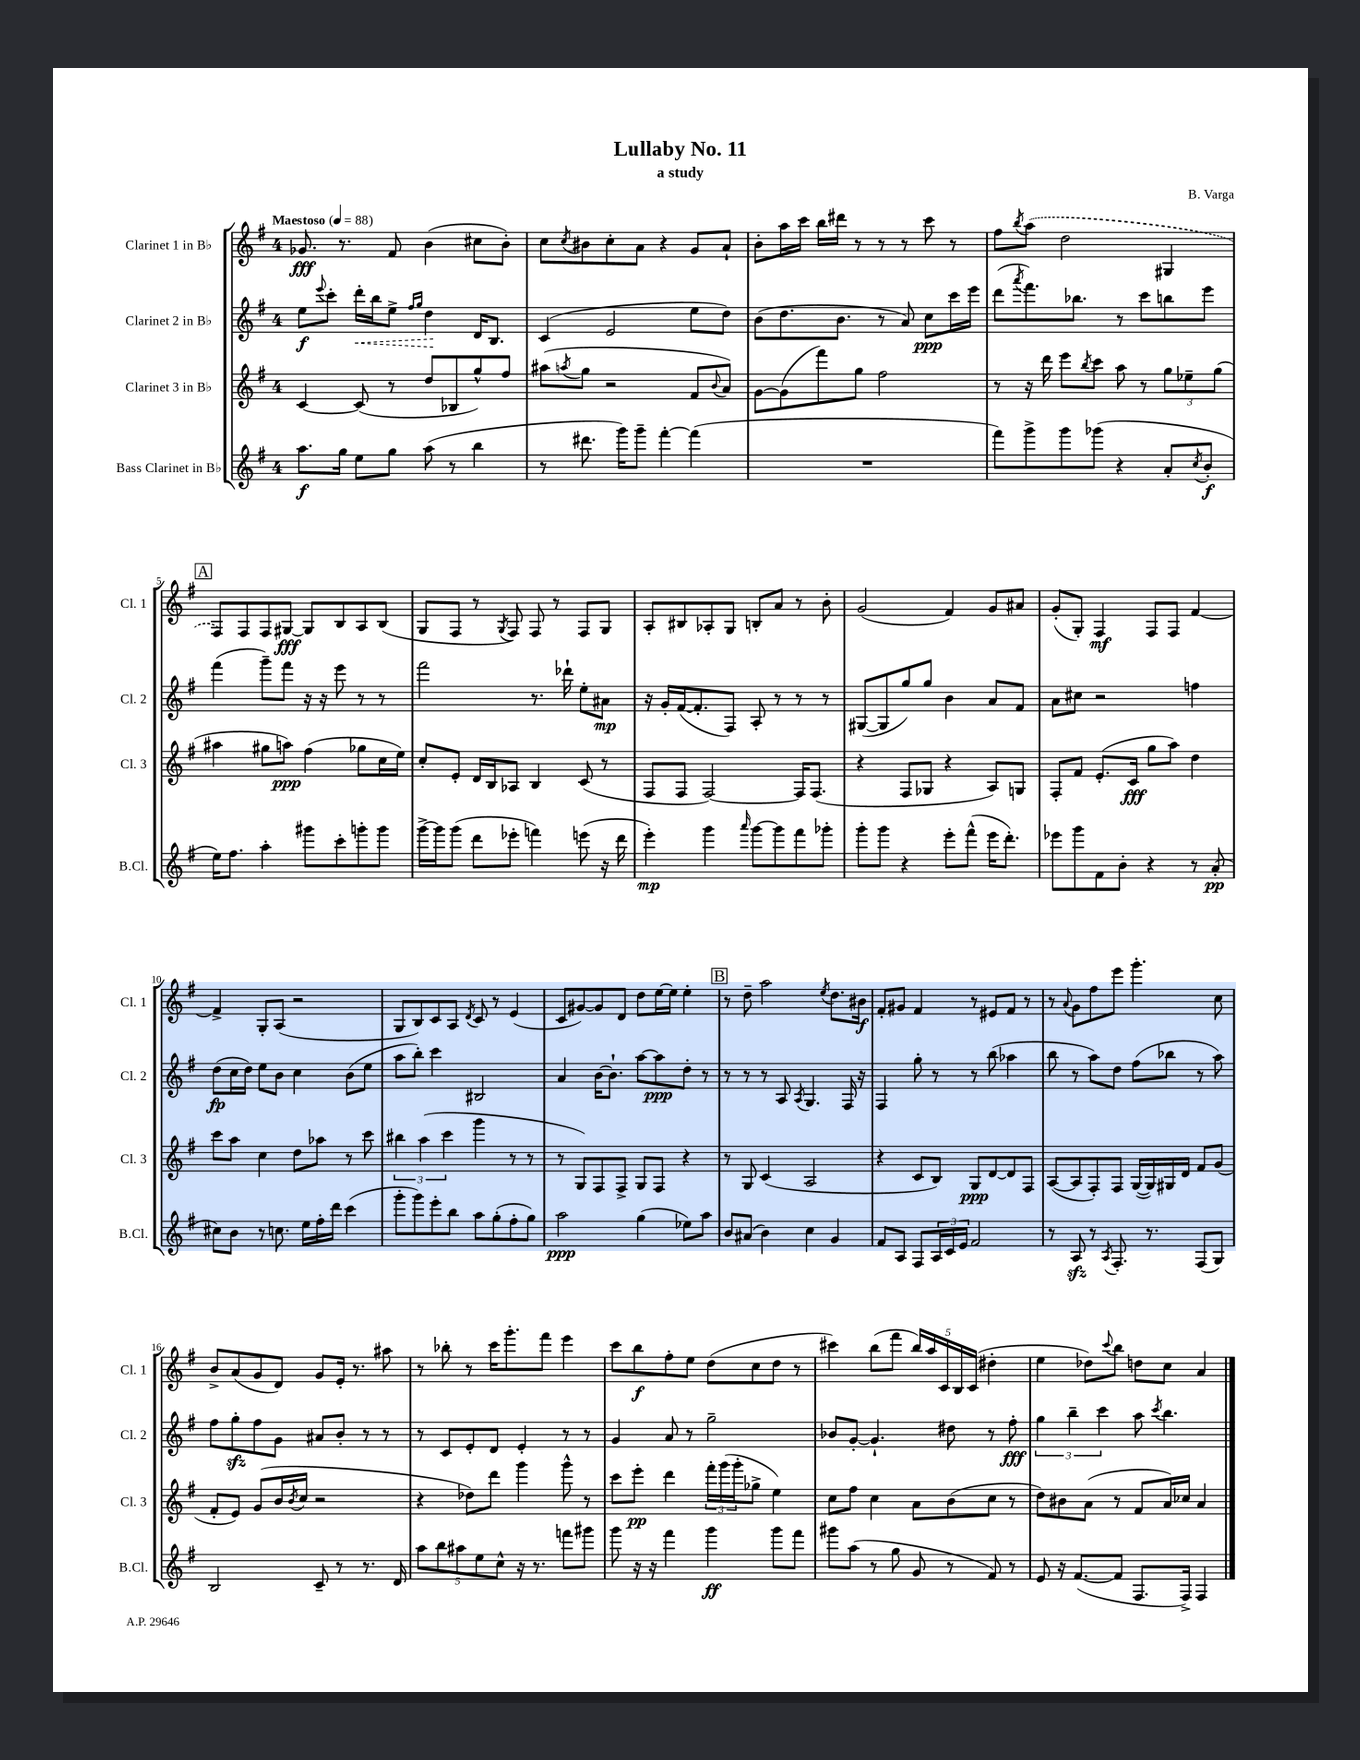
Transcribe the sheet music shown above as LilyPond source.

\header { title = "Lullaby No. 11" composer = "B. Varga" subtitle = "a study" }
<<
\new StaffGroup <<
\new Staff = "s0" \with { instrumentName = "Clarinet 1 in Bb" shortInstrumentName = "Cl. 1" } {
    \clef treble \key g \major \once \override Staff.TimeSignature.style = #'single-digit \time 4/4 \tempo "Maestoso" 4 = 88
    ges'8.\fff r8. fis'8 b'4( cis''8 b'8-.) |
    c''8 \acciaccatura { c''8 } bis'8 c''8-. a'8 r4 g'8 a'8-! |
    b'8-. a''16 c'''16 b''16 dis'''16 r8 r8 r8 c'''8 r8 |
    fis''8 \acciaccatura { b''8 } \once \slurDashed a''8( d''2 gis4 |
    \mark \markup { \box "A" } fis8) fis8 fis8 gis8~\fff gis8 b8 a8 b8( |
    g8 fis8 r8 \acciaccatura { g8 } fis8) fis8 r8 fis8 g8 |
    a8-. bis8 aes8-. g8 b8-. a'8 r8 b'8-. |
    g'2( fis'4) g'8 ais'8 |
    g'8-.( g8-.) fis4\mf fis8 fis8 fis'4~ |
    fis'4-> g8-. a8( r2 |
    g8 b8) c'8 a8 \acciaccatura { d'8 } c'8 r8 e'4( |
    c'8 gis'8~) gis'8 d'8 d''8 e''16~ e''16 e''4-. |
    \mark \markup { \box "B" } r8 d''8-- a''2 \acciaccatura { e''8 } d''8. bis'16\f |
    fis'8-. gis'8 fis'4 r8 eis'8 fis'8 r8 |
    r8 \appoggiatura { a'8 } g'8 fis''8 e'''8 g'''4.-. c''8 |
    b'8-> a'8( g'8 d'8) g'8 e'16-. r8. ais''8 |
    r8 bes''8-. r8 c'''16 g'''8.-. fis'''8 e'''4 |
    c'''8 b''8\f fis''8-. e''8 d''8( c''8 d''8 r8 |
    cis'''4) b''8( fis'''8 \tuplet 5/4 { b''16) a''16 c'16 b16 c'16( } dis''4-. |
    e''4 des''8) \appoggiatura { c'''8 } b''8 d''8 c''8 a'4 \bar "|." |
}
\new Staff = "s1" \with { instrumentName = "Clarinet 2 in Bb" shortInstrumentName = "Cl. 2" } {
    \clef treble \key g \major \once \override Staff.TimeSignature.style = #'single-digit \time 4/4
    e''8\f \appoggiatura { e'''8 } c'''8-. \once \override Hairpin.style = #'dashed-line d'''16-.\< b''16 e''8-> \grace { fis''16 g''16 } d''4\! d'16 b8. |
    c'4( e'2 e''8 d''8) |
    b'8( d''8. b'8. r8 a'8) c''8\ppp c'''16 e'''16 |
    d'''8( \acciaccatura { a'''8 } fis'''8.) bes''8. r8 c'''8 b''8 e'''8 |
    \mark \markup { \box "A" } fis'''4( g'''8--) fis'''8 r16 r16 e'''8 r8 r8 |
    fis'''2 r8. des'''16-! e''8-. ais'8\mp |
    r16 g'16-. fis'16~( fis'8.-. fis8) a8-. r8 r8 r8 |
    gis8~( gis8 g''8) g''8 b'4 a'8 fis'8 |
    a'8 cis''8 r2 f''4 |
    d''8\fp( c''16 d''16) e''8 b'8 c''4 b'8( e''8 |
    a''8 b''8-.) c'''4 bis2 |
    a'4 b'16~ b'8.-! a''8~ a''8\ppp d''8-. r8 |
    \mark \markup { \box "B" } r8 r8 r8 a8 \acciaccatura { a8 } g4. fis16 r16 |
    fis4 g''8-. r8 r8 b''8( aes''4 |
    b''8 r8 a''8) d''8 fis''8( bes''8 r8 a''8) |
    fis''8 g''8-.\sfz fis''8 g'8 ais'8 b'8-. r8 r8 |
    r8 c'8 e'8-. d'8 e'4-. r8 r8 |
    g'4 a'8 r8 g''2-- |
    bes'8 g'8~-. g'4.-! dis''8 r8 fis''8-.\fff |
    \tuplet 3/2 { g''4 b''4-- c'''4 } a''8 \acciaccatura { c'''8 } b''4. \bar "|." |
}
\new Staff = "s2" \with { instrumentName = "Clarinet 3 in Bb" shortInstrumentName = "Cl. 3" } {
    \clef treble \key g \major \once \override Staff.TimeSignature.style = #'single-digit \time 4/4
    c'4~ c'8( r8 d''8 bes8 g''8-^) fis''8 |
    ais''8( \acciaccatura { a''8 } g''8 r2 fis'8 \appoggiatura { b'8 } a'8) |
    g'8~ g'8( fis'''8) g''8 fis''2 |
    r8 r16 d'''16 e'''8 \acciaccatura { b''8 } c'''8 a''8 r8 \tuplet 3/2 { g''8 ees''8-- g''8( } |
    \mark \markup { \box "A" } ais''4 gis''8 a''8\ppp) fis''4( ges''8 c''16 e''16) |
    c''8-. e'8-. d'16 b16 aes8 b4 c'8( r8 |
    fis8 fis8 fis2~) fis16 fis8.( |
    r4 fis8 ges8 r4 a8) g8 |
    fis8-. fis'8 e'8.-.( c'16\fff g''8 a''8) d''4 |
    c'''8 a''8 c''4 d''8 aes''8 r8 c'''8 |
    \tuplet 3/2 { bis''4 a''4( c'''4 } g'''4 r8 r8 |
    r8 g8) fis8 fis8-> g8 fis8 r4 |
    \mark \markup { \box "B" } r8 g8 c'4( a2 |
    r4 c'8 b8) g8\ppp d'8~ d'8 fis8 |
    a8~( a8 fis8-.) fis8 g16~( g16) gis16 d'16 fis'8 g'8( |
    fis'8-. e'8) g'8( b'16 \acciaccatura { b'8 } c''16 r2 |
    r4 des''8) d'''8 g'''4 g'''8-^ r8 |
    c'''8 e'''8-.\pp d'''4 \tuplet 3/2 { fis'''16-. g'''16( g'''16-. } ges''8-> e''4) |
    c''8 fis''8 c''4 a'8 b'8( c''8 r8 |
    d''8) bis'8 a'8( r8 fis'8 a'16) ces''16 a'4 \bar "|." |
}
\new Staff = "s3" \with { instrumentName = "Bass Clarinet in Bb" shortInstrumentName = "B.Cl." } {
    \clef treble \key g \major \once \override Staff.TimeSignature.style = #'single-digit \time 4/4
    a''8.\f g''16 e''8 g''8 a''8( r8 b''4 |
    r8 dis'''8. g'''16) g'''8-- fis'''4~-. fis'''4( |
    R1 |
    fis'''8) g'''8-> g'''8 ges'''8( r4 a'8-. \acciaccatura { c''8 } b'8-.\f |
    \mark \markup { \box "A" } e''16) fis''8. a''4-. gis'''8 c'''8-. g'''8-. g'''8 |
    g'''16~-> g'''16 g'''8( d'''8 ees'''8-. f'''4) e'''8( r16 d'''16 |
    e'''4-.\mp) g'''4 \grace { a'''16 } g'''8~ g'''8 fis'''8 ges'''8-. |
    g'''8-. g'''8 r4 e'''8-. fis'''8-^( e'''16 d'''8.-.) |
    ees'''8 g'''8 fis'8 b'8-. r4 r8 a'8-.\pp( |
    cis''8) b'8 r8 c''8. e''16 fis''16-. d'''16 c'''4( |
    g'''8-. g'''8) e'''8-. b''8 a''8 g''8-.( fis''8-. g''8) |
    a''2\ppp g''4( ees''8) a''8 |
    \mark \markup { \box "B" } b'8 ais'8( b'4) c''4 g'4 |
    fis'8 a8 fis8 \tuplet 3/2 { a16 c'16 e'16 } fis'2 |
    r8 a8\sfz r8 \acciaccatura { a8 } fis8.-. r8. fis8( g8) |
    b2 c'8-- r8 r8. d'16 |
    \tuplet 5/4 { a''8 b''8 ais''8 e''8 c''8-^ } r16 r8. f'''8 gis'''8 |
    g'''8 r16 r16 fis'''4 g'''4\ff g'''8 fis'''8 |
    gis'''8 a''8( r8 g''8 g'8 r8 fis'8) r8 |
    e'8 r16 fis'8.~( fis'8 fis8. fis16->) fis4 \bar "|." |
}
>>
>>
